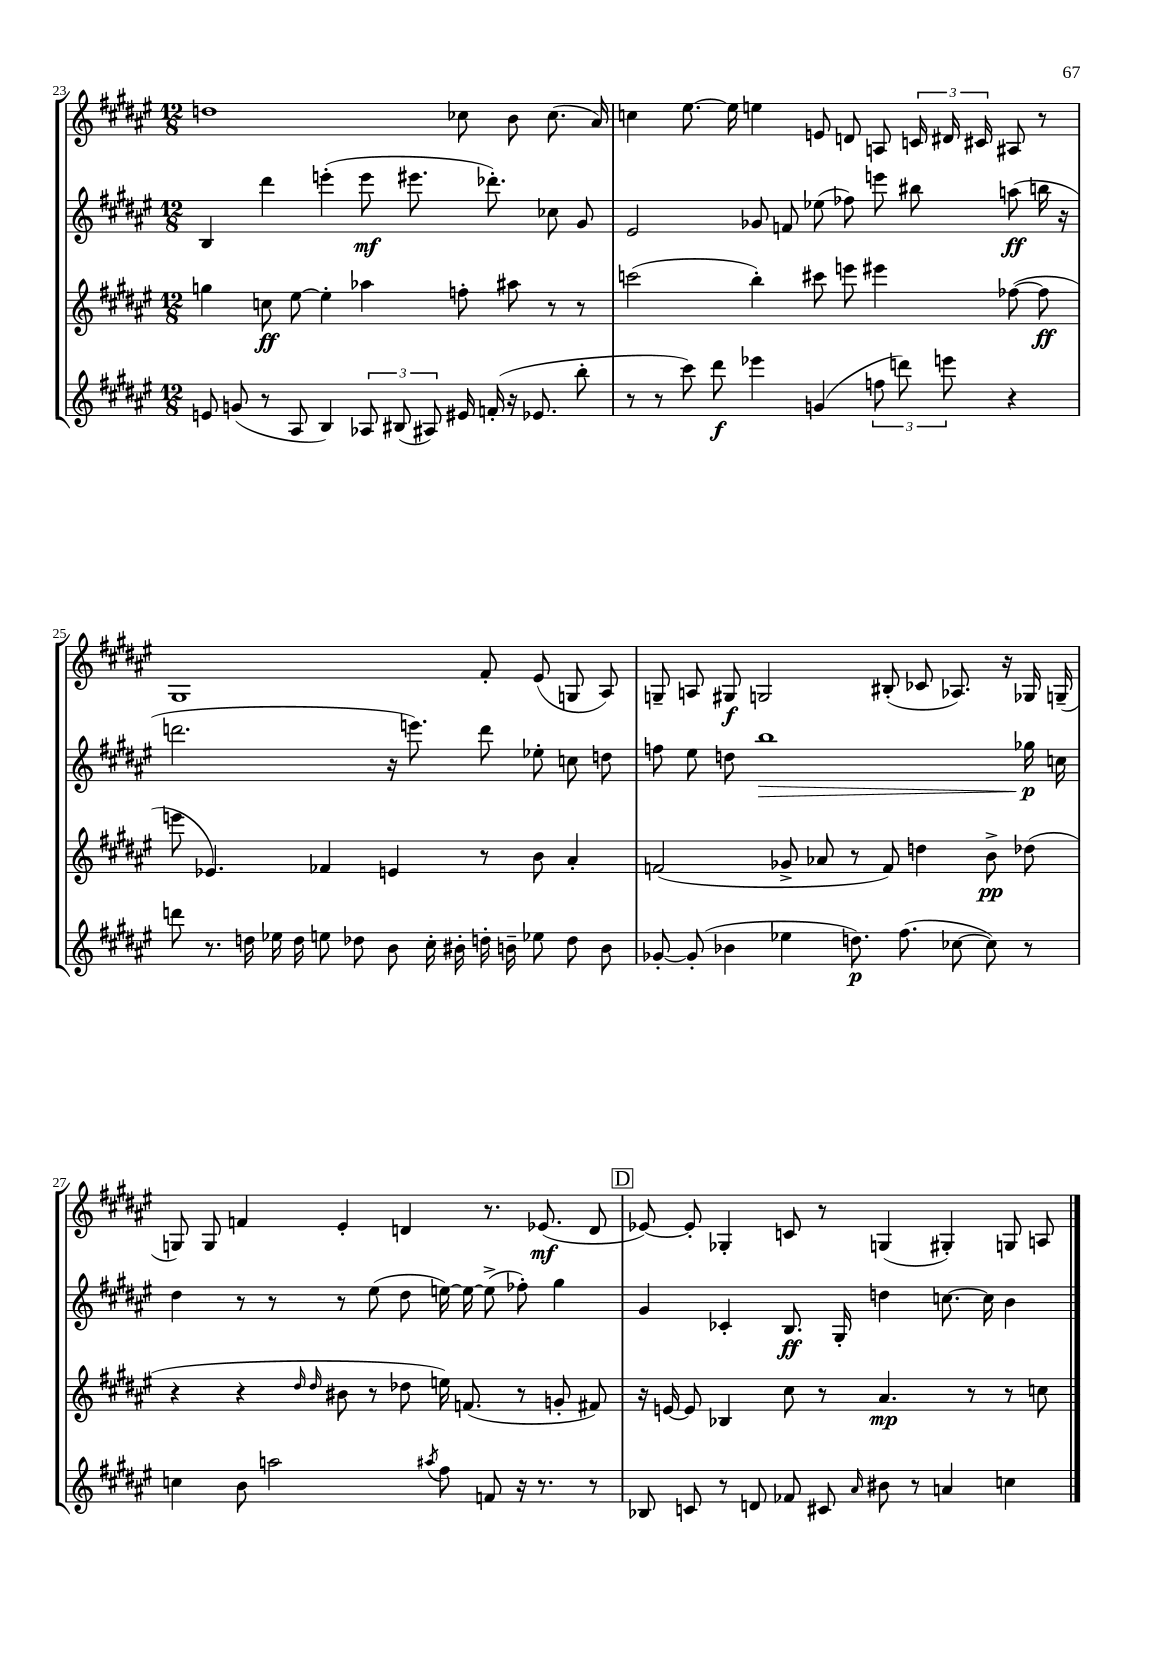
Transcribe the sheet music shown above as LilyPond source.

<<
\new StaffGroup <<
\new Staff = "s0" {
    \clef treble \key fis \major \numericTimeSignature \time 12/8
    \autoBeamOff d''1 ces''8 b'8 ces''8.( ais'16) |
    c''4 eis''8.~ eis''16 e''4 e'8 d'8 a8 \tuplet 3/2 { c'16 dis'16 cis'16 } ais8 r8 |
    gis1 fis'8-. eis'8( g8 ais8) |
    g8-- a8 gis8\f g2 bis8-.( ces'8 aes8.) r16 ges16 g16--( |
    g8) g8 f'4 eis'4-. d'4 r8. ees'8.\mf( d'8 |
    \mark \markup { \box "D" } ees'8~) ees'8-. ges4-. c'8 r8 g4( gis4-.) g8 a8 \bar "|." |
}
\new Staff = "s1" {
    \clef treble \key fis \major \numericTimeSignature \time 12/8
    \autoBeamOff b4 dis'''4 e'''4-.( e'''8\mf eis'''8. des'''8.-.) ces''8 gis'8 |
    eis'2 ges'8 f'8 ees''8( fes''8) e'''8 bis''8 a''8\ff( b''16 r16 |
    d'''2. r16 e'''8.) d'''8 ees''8-. c''8 d''8 |
    f''8 eis''8 d''8 b''1\> ges''16\p\! c''16 |
    dis''4 r8 r8 r8 eis''8( dis''8 e''16~) e''16~ e''8->( fes''8-.) gis''4 |
    \mark \markup { \box "D" } gis'4 ces'4-. b8.\ff gis16-. d''4 c''8.~ c''16 b'4 \bar "|." |
}
\new Staff = "s2" {
    \clef treble \key fis \major \numericTimeSignature \time 12/8
    \autoBeamOff g''4 c''8\ff eis''8~ eis''4-. aes''4 f''8-. ais''8 r8 r8 |
    c'''2( b''4-.) cis'''8 e'''8 eis'''4 fes''8~( fes''8\ff |
    e'''8 ees'4.) fes'4 e'4 r8 b'8 ais'4-. |
    f'2( ges'8-> aes'8 r8 f'8) d''4 b'8->\pp des''8( |
    r4 r4 \grace { dis''16 dis''16 } bis'8 r8 des''8 e''16) f'8.( r8 g'8-. fis'8) |
    \mark \markup { \box "D" } r16 e'16~ e'8 bes4 cis''8 r8 ais'4.\mp r8 r8 c''8 \bar "|." |
}
\new Staff = "s3" {
    \clef treble \key fis \major \numericTimeSignature \time 12/8
    \autoBeamOff e'8 g'8( r8 ais8 b4) \tuplet 3/2 { aes8 bis8( ais8) } eis'16 f'16-.( r16 ees'8. b''8-. |
    r8 r8 cis'''8) dis'''8\f ees'''4 g'4( \tuplet 3/2 { f''8 d'''8) e'''8 } r4 |
    d'''8 r8. d''16 ees''16 d''16 e''8 des''8 b'8 cis''16-. bis'16-. d''16-. b'16-- ees''8 d''8 b'8 |
    ges'8~-. ges'8-.( bes'4 ees''4 d''8.\p) fis''8.( ces''8~ ces''8) r8 |
    c''4 b'8 a''2 \acciaccatura { ais''8 } fis''8 f'8 r16 r8. r8 |
    \mark \markup { \box "D" } bes8 c'8 r8 d'8 fes'8 cis'8 \grace { ais'16 } bis'8 r8 a'4 c''4 \bar "|." |
}
>>
>>
\layout { \context { \Score currentBarNumber = #23 } }
